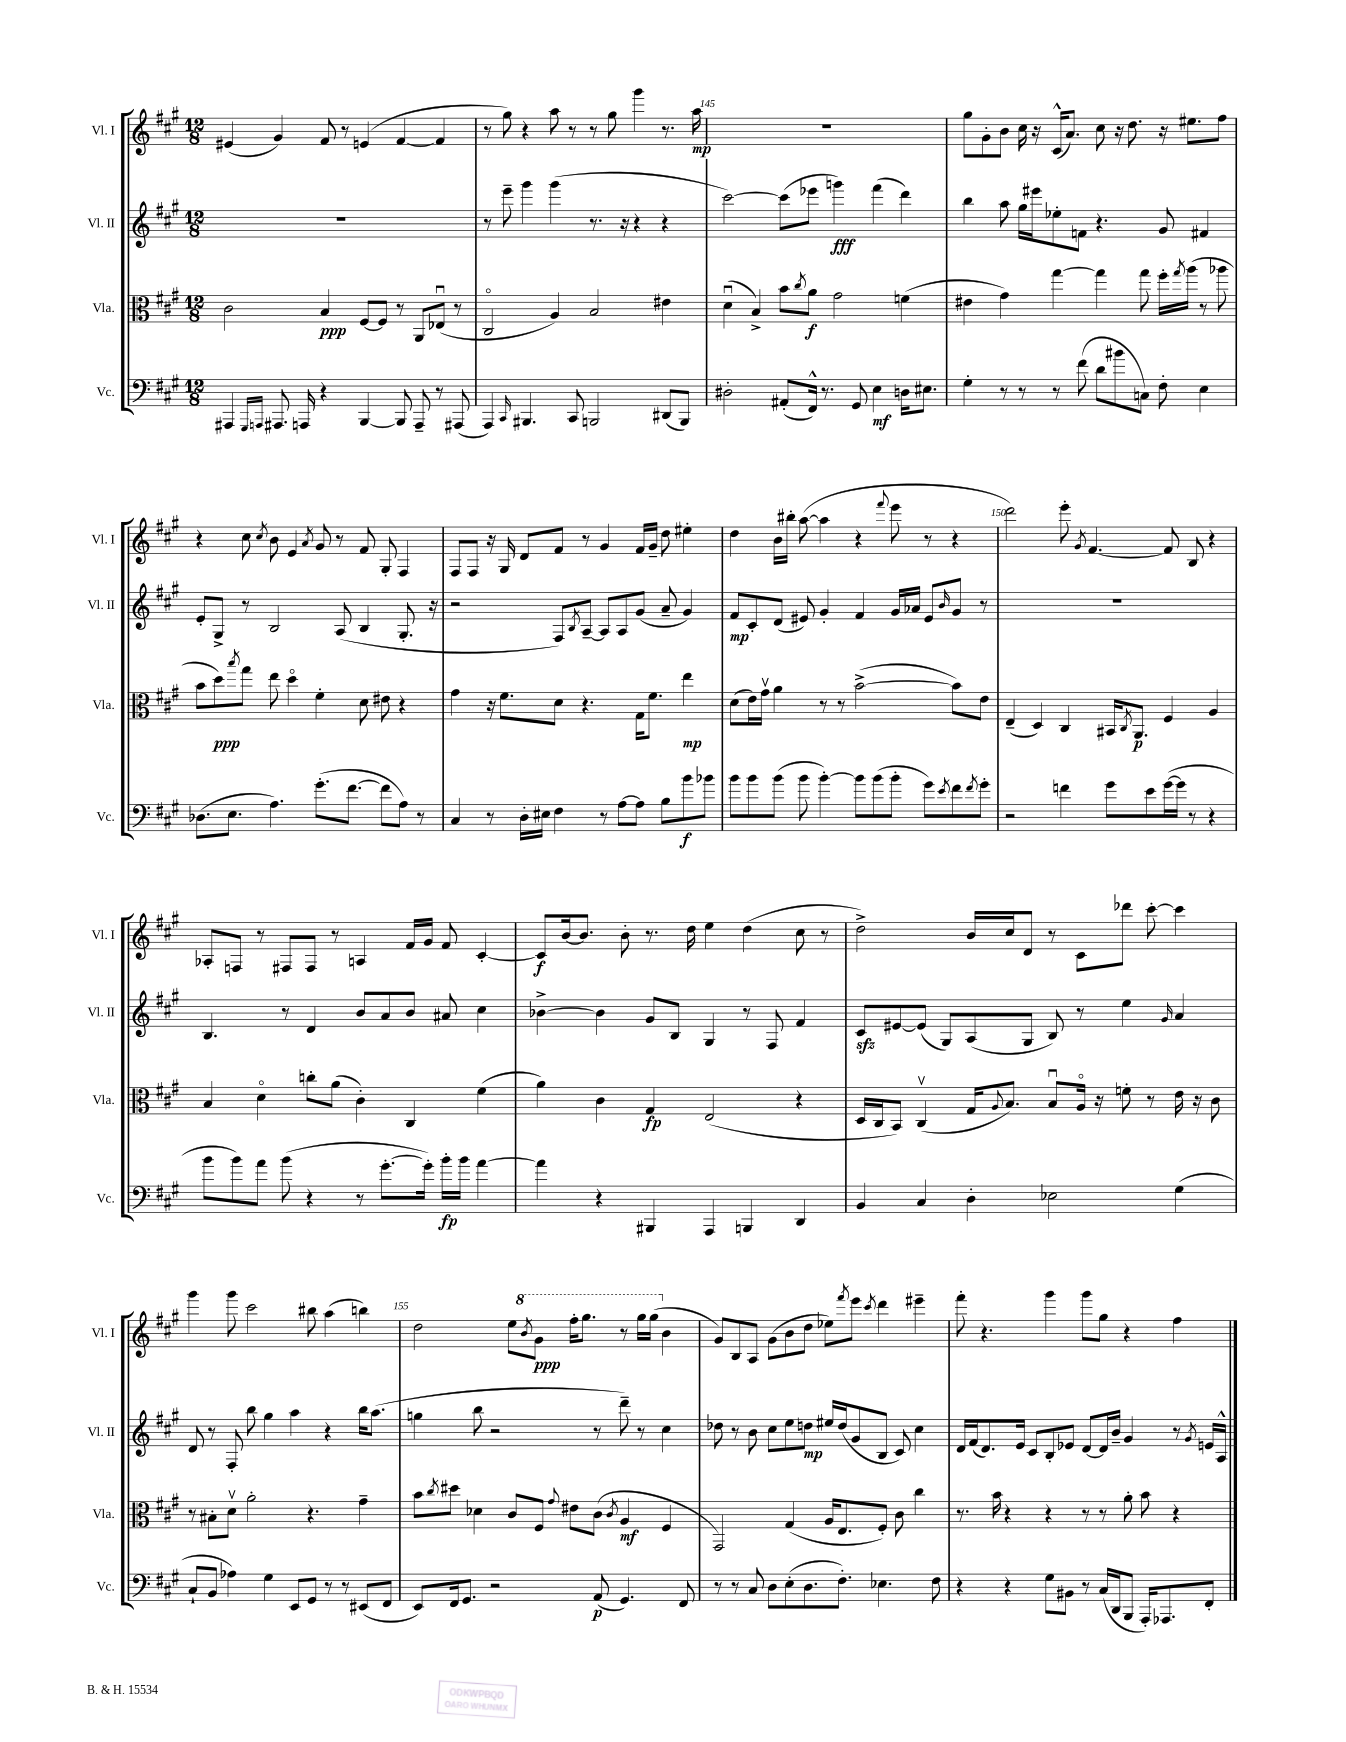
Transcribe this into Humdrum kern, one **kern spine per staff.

**kern	**kern	**kern	**kern
*staff4	*staff3	*staff2	*staff1
*clefF4	*clefC3	*clefG2	*clefG2
*k[f#c#g#]	*k[f#c#g#]	*k[f#c#g#]	*k[f#c#g#]
*M12/8	*M12/8	*M12/8	*M12/8
4AAA#	2c#	1.r	(4e#
16qqGGG#	.	.	.
16qqAAA	.	.	.
8.AAA#	.	.	4g#)
16AAA	.	.	.
4r	4B	.	8f#
.	.	.	8r
[4BBB	[8F#	.	(4e
.	8F#]	.	.
8BBB]	8r	.	[4f#
8AAA~	8AA	.	.
8r	(8E-u	.	4f#]
(8AAA#	8r	.	.
=	=	=	=
4AAA)	2C#o	8r	8r
.	.	8eee~	8gg#)
16qqCC#	.	.	.
4.BBB#	.	4ggg#	4r
.	4A)	(4ggg#	8aa
8CC#	.	.	8r
2BBB	2B	8.r	8r
.	.	.	8gg#
.	.	16r	.
.	.	4r	4ggg#
(8DD#	4e#	4r	8.r
8BBB)	.	.	.
.	.	.	16aa
=	=	=	=
2D#'	(4du	[2ccc#)	1.r
.	4B^)	.	.
(8AA#'	8b	(8ccc#]	.
.	8qcc#	.	.
16FF#^^)	8a	8eee-	.
8.r	.	.	.
.	2g#	4ggg)	.
8GG#	.	.	.
4E	.	(4fff#	.
16D	(4f	4ddd)	.
8.E#	.	.	.
=	=	=	=
4G#'	4e#	4bb	8gg#
.	.	.	8g#'
8r	4g#)	8aa	8b
8r	.	16gg#	16cc#
.	.	16eee#	16r
8r	[4gg#	8ee-'	(16c#^^
.	.	.	8.a)
(8f#	.	8f	.
8d	4gg#]	4.r	8cc#
8b#	.	.	16r
.	.	.	8.dd
8C)	8gg#	.	.
8F#'	16ff#'	8g#	16r
.	8qgg#	.	.
.	(16aa	.	8.ee#
4E	8r	4f#	.
.	8aa-	.	8ff#
=	=	=	=
(8.D-	8b	8e'	4r
.	8dd)	8G#^	.
8.E	.	.	.
.	8qbb	.	.
.	8gg#	8r	8cc#
.	.	.	8qcc#
4.A)	8ee	2B	8b
.	4ddo	.	4e
.	.	.	8qa
(8.g#'	4f#'	.	8g#
.	.	(8A	8r
[8.f#	.	.	.
.	8d	4B	8f#
8f#]	8e#	.	8G#'
8A)	4r	8.G#'	4F#
8r	.	.	.
.	.	16r	.
=	=	=	=
4C#	4g#	2r	8F#
.	.	.	8F#
8r	16r	.	16r
.	8.f#	.	16G#
16D'	.	.	8d
16E#	.	.	.
4F#	8d	8F#)	8f#
.	.	8qB	.
.	4.r	[8A~	8r
8r	.	8A]	4g#
[8A	.	8A	.
8A]	16G#	(8g#	16f#
.	8.f#	.	16g#~
8B	.	8a~	8dd
8b	4ee	4g#)	4ee#'
8b-	.	.	.
=	=	=	=
8b	(8d	8f#	4dd
8b	16e)	8c#'	.
.	16g#v	.	.
(8b	4a	(8d	16b
.	.	.	16bb#'
8b	.	8e#)	([8aa
[4b')	8r	4g#'	4aa]
.	8r	.	.
8b]	([2b^	4f#	4r
(8b	.	.	.
.	.	.	8qqfff#
8b'	.	16g#	8eee
.	.	16a-	.
8g#)	.	8e#	8r
8qe	.	16qqb	.
8f#	8b])	8g#	4r
8qf#	.	.	.
8g#'	8e	8r	.
=	=	=	=
2r	(4E~	1.r	2ddd)
.	4D)	.	.
4f	4C#	.	8eee'
.	.	.	8qg#
.	.	.	[4.f#
8g#	16BB#	.	.
.	8qC#	.	.
.	8.AA	.	.
8e	.	.	.
([16g#	4F#	.	8f#]
16g#]	.	.	.
8r	.	.	8B
4r	4A	.	4r
=	=	=	=
8b	4B	4.B	8A-'
8b)	.	.	8F
8a	4do	.	8r
(8b	.	8r	8F#
4r	8cc'	4d	8F#
.	(8a	.	8r
8r	4c#')	8b	4A
[8.g#'	.	8a	.
.	4C#	8b	16f#
16g#'])	.	.	16g#
16b'	.	8a#	8f#
16b	.	.	.
[4a	(4f#	4cc#	[4c#'
=	=	=	=
4a]	4a)	[4b-^	8c#]
.	.	.	[16b
.	.	.	8.b]
4r	4c#	4b-]	.
.	.	.	8b'
4BBB#	4G#	8g#	8.r
.	.	8B	.
.	.	.	16dd
4AAA	(2E	4G#	4ee
4BBB	.	8r	(4dd
.	.	8F#	.
4DD	4r	4f#	8cc#
.	.	.	8r
=	=	=	=
4BB	16D	8c#	2dd^)
.	16C#	.	.
.	8BB)	[8e#	.
4C#	(4C#v	(8e#]	.
.	.	8G#)	.
4D'	16G#	(8A	16b
.	8qqA	.	.
.	8.B)	.	16cc#
.	.	8G#	8d
2E-	8Bu	8B)	8r
.	16Ao	8r	8c#
.	16r	.	.
.	8f'	4ee	8ddd-
.	8r	.	[8ccc#'
.	.	16qqg#	.
(4G#	16e	4a	4ccc#]
.	16r	.	.
.	8c#	.	.
=	=	=	=
8C#`	8r	8d	4ggg#
8BB	8B#'	8r	.
4A-)	8dv	8F#'	8ggg#
.	2a'	8bb	2ccc#
4G#	.	4gg#	.
8EE	.	4aa	.
8GG#	4.r	.	8bb#
8r	.	4r	(4aa
8r	.	.	.
(8EE#	4g#~	16bb	4bb)
.	.	(8.aa	.
8FF#	.	.	.
=	=	=	=
8EE)	8b	4gg	2dd
.	8qcc#	.	.
16FF#	8dd#	.	.
8.GG#	.	.	.
.	4d-	8bb	.
2r	.	2r	.
.	8c#	.	8ee
.	.	.	8qbb
.	8F#	.	8gg#
.	8qqg#	.	.
.	8e#	.	16fff#'
.	.	.	8.ggg#
(8AA	(8c#	8r	.
.	8qc#	.	.
4.GG#)	4A	8ddd~)	8r
.	.	8r	16ggg#
.	.	.	(16ggg#
.	4F#	4cc#	4b
8FF#	.	.	.
=	=	=	=
8r	2GG#)	8dd-	8g#)
8r	.	8r	8B
8C#	.	8b	8A
8D	.	8cc#	(8g#
(8E'	(4G#	8ee	8b
8.D	.	8dd	8dd
.	16A	16ee#	8ee-)
8.F#')	8.E	(16dd	.
.	.	.	8qfff#
.	.	8g#	8eee
.	.	.	8qccc#
4.E-	8F#')	8B	4ddd
.	8c#	8c#)	.
.	4cc#	4cc#	4eee#~
8F#	.	.	.
=	=	=	=
4r	8.r	16d	8fff#'
.	.	(16f#	.
.	.	8.d)	4.r
.	16b	.	.
4r	4r	.	.
.	.	16e	.
.	.	8c#	.
8G#	4r	8B'	4ggg#
8BB#	.	8e-	.
8r	8r	[8d	8ggg#
(16C#	8r	16d]	8gg#
16DD	.	16b~	.
8BBB	8a'	4g#	4r
16AAA')	8b	.	.
8.AAA-	.	.	.
.	4r	8r	4ff#
.	.	8qg#	.
8FF#'	.	16e	.
.	.	16A^^	.
==	==	==	==
*-	*-	*-	*-
